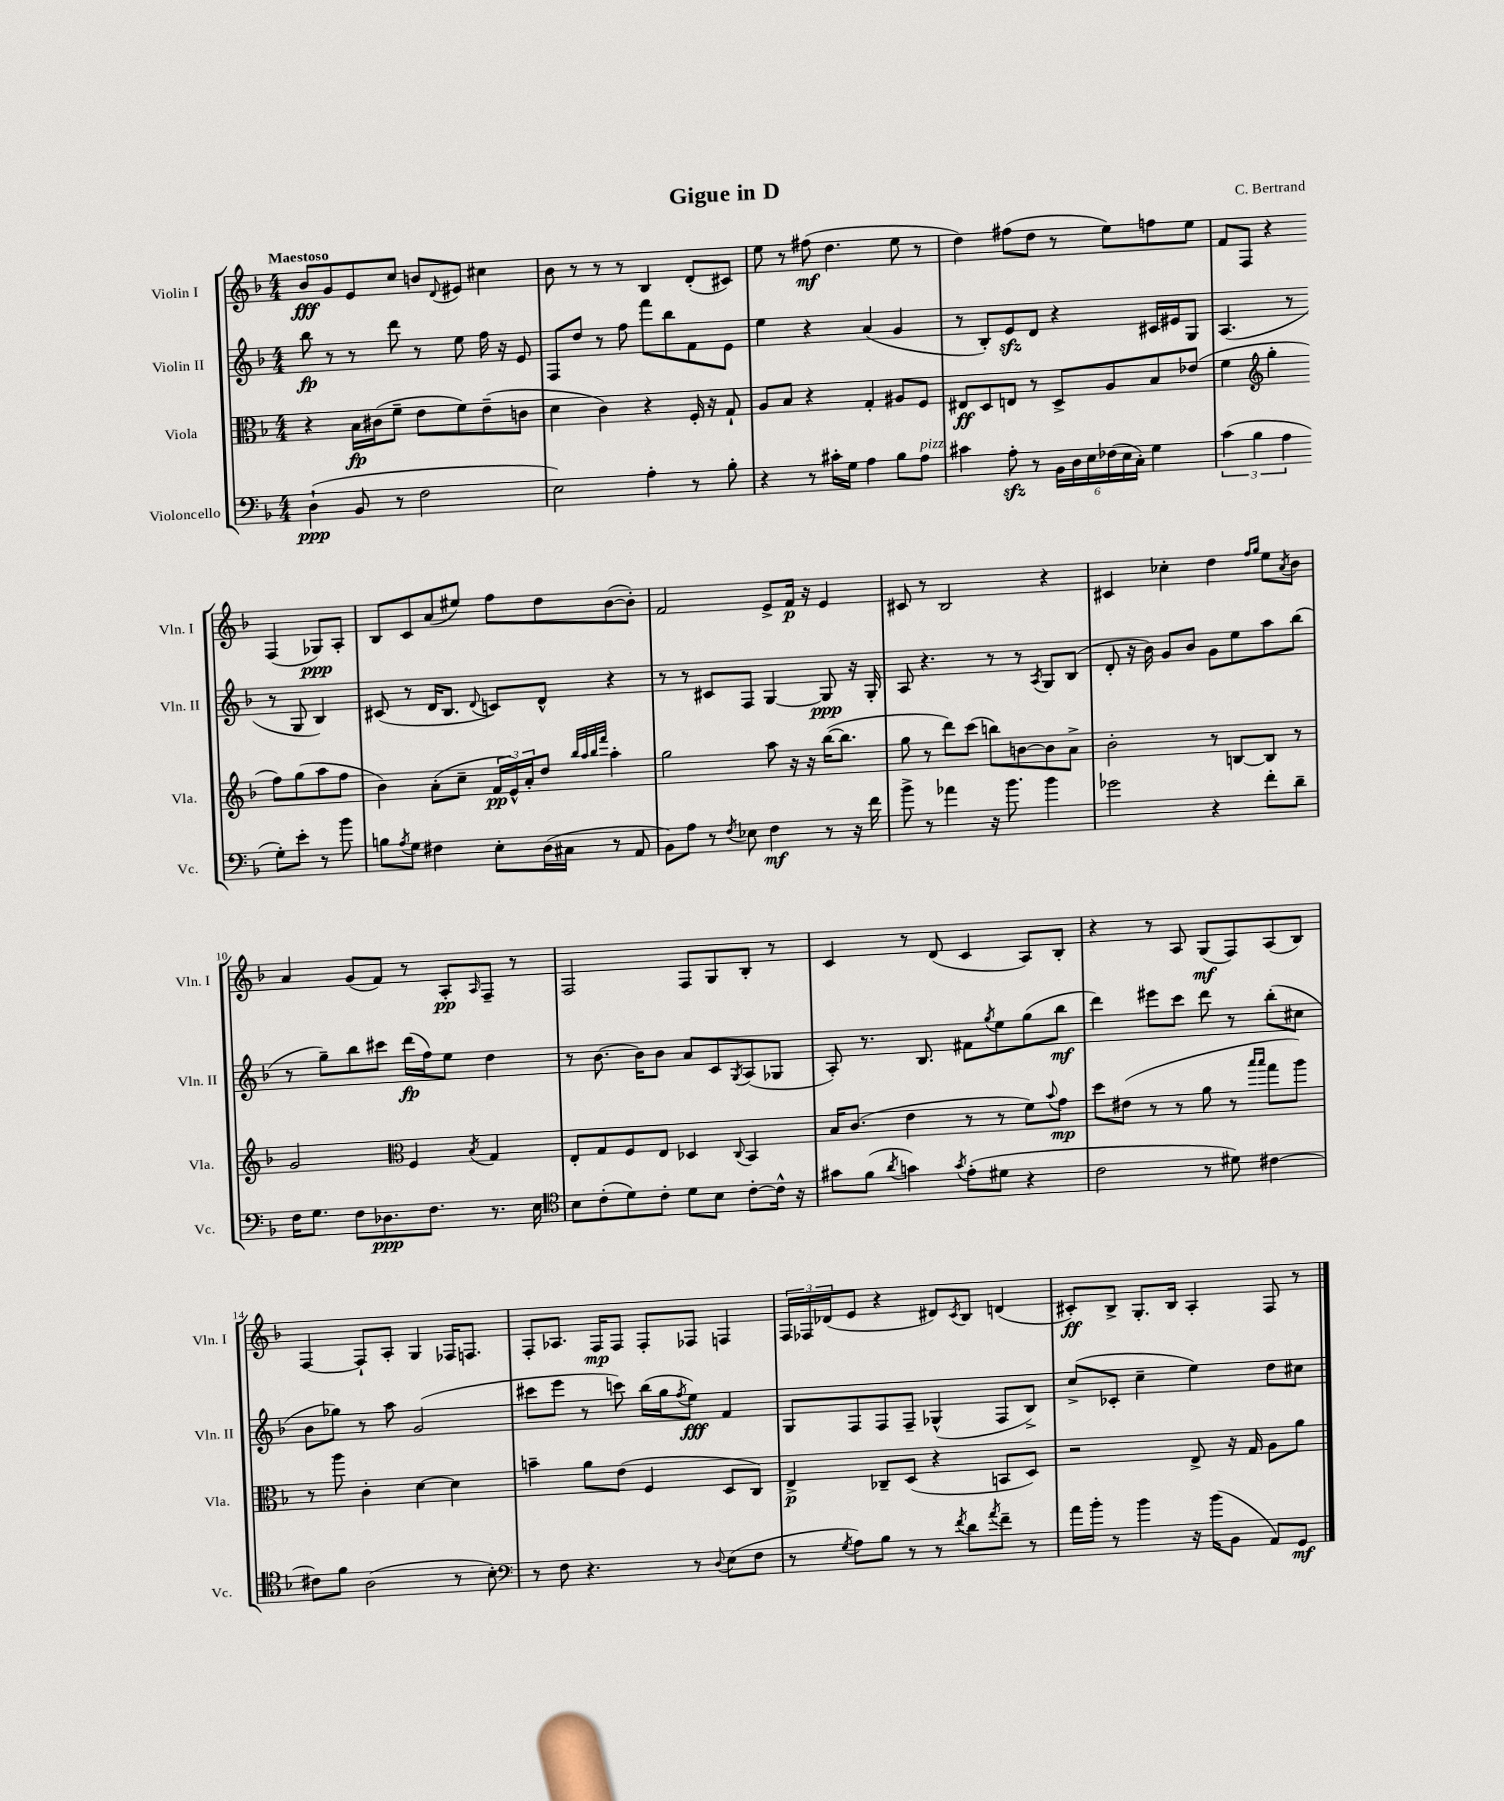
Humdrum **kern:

**kern	**dynam	**kern	**dynam	**kern	**dynam	**kern	**dynam
*part4	*part4	*part3	*part3	*part2	*part2	*part1	*part1
*staff4	*staff4	*staff3	*staff3	*staff2	*staff2	*staff1	*staff1
*I"Violoncello	*	*I"Viola	*	*I"Violin II	*	*I"Violin I	*
*I'Vc.	*	*I'Vla.	*	*I'Vln. II	*	*I'Vln. I	*
*clefF4	*	*clefC3	*	*clefG2	*	*clefG2	*
*k[b-]	*	*k[b-]	*	*k[b-]	*	*k[b-]	*
*M4/4	*	*M4/4	*	*M4/4	*	*M4/4	*
=1	=1	=1	=1	=1	=1	=1	=1
!	!	!	!	!	!	!LO:TX:a:B:t=Maestoso	!
(4D`\	ppp	4r	.	8bb-\	fp	8b-/L	fff
.	.	.	.	8r	.	8g/	.
8BB-/	.	16B-\LL	fp	8r	.	8e/	.
.	.	(16c#X\J	.	.	.	.	.
8r	.	8f~\J	.	8ddd\	.	8cc/J	.
2F\	.	8e\L	.	8r	.	8bn/L	.
.	.	.	.	.	.	8qqd/	.
.	.	8f\)	.	8ee\	.	8e#X/J	.
.	.	(8e~\	.	16ff\	.	4cc#X\	.
.	.	.	.	16r	.	.	.
.	.	8cn\J	.	8e/	.	.	.
=2	=2	=2	=2	=2	=2	=2	=2
2E\)	.	4d\	.	8F/L	.	8b-\	.
.	.	.	.	8dd/J	.	8r	.
.	.	4c\)	.	8r	.	8r	.
.	.	.	.	8ff\	.	8r	.
4A'\	.	4r	.	8fff\L	.	4B-/	.
.	.	.	.	8bb-\	.	.	.
8r	.	16F'/	.	8f\	.	(8d'/L	.
.	.	16r	.	.	.	.	.
8B-'\	.	8G`/	.	8e\J	.	8c#X/J)	.
=3	=3	=3	=3	=3	=3	=3	=3
4r	.	8A/L	.	4ee\	.	8ee\	.
.	.	8B-/J	.	.	.	8r	.
8r	.	4r	.	4r	.	(8ff#X\	mf
16c#X'\LL	.	.	.	.	.	4.dd\	.
16G\JJ	.	.	.	.	.	.	.
4A\	.	4G'/	.	(4a/	.	.	.
8B-\L	.	8A#X/L	.	4g/	.	8ee\	.
!LO:TX:a:i:t=pizz.	!	!	!	!	!	!	!
8A\J	.	8F/J	.	.	.	8r	.
=4	=4	=4	=4	=4	=4	=4	=4
4c#X\	.	8E#X/L	ff	8r	.	4dd\)	.
.	.	8D/	.	8B-'/L)	.	.	.
8Azz'\	.	8En/J	.	8ezz/	.	(8ff#X\L	.
8r	.	8r	.	8d/J	.	8dd\J	.
24BB-\LL	.	8D^/L	.	4r	.	8r	.
24D\	.	.	.	.	.	.	.
24E\	.	.	.	.	.	.	.
(24F-X\	.	8A/	.	.	.	8ee\L)	.
24E\	.	.	.	.	.	.	.
24C'\JJ)	.	.	.	.	.	.	.
4G\	.	8B-/	.	16c#X/LL	.	8ffn\	.
.	.	.	.	16e#X/J	.	.	.
.	.	(8e-X/J	.	8G/J	.	8ee\J	.
=5	=5	=5	=5	=5	=5	=5	=5
(6c\	.	4f\	.	(4.A/	.	8f/L	.
.	.	.	.	.	.	8F/J	.
6B-\	.	.	.	.	.	.	.
*	*	*clefG2	*	*	*	*	*
.	.	4gg'\	.	.	.	4r	.
6A\	.	.	.	.	.	.	.
.	.	.	.	8r	.	.	.
8G'\L)	.	8ff\L)	.	8r	.	(4F/	.
8e'\J	.	(8gg\	.	8G/	.	.	.
8r	.	8aa\	.	4B-/)	.	8G-X/L)	ppp
8b-\	.	8ff\J	.	.	.	8A'/J	.
!!LO:LB:g=z
=6	=6	=6	=6	=6	=6	=6	=6
8Bn\L	.	4b-\)	.	(8c#X/	.	8B-/L	.
8qA/	.	.	.	.	.	.	.
8G\J	.	.	.	8r	.	8c/	.
4F#X\	.	(8a'\L	.	16d/KL	.	(8a/	.
.	.	.	.	8.B-/J	.	.	.
.	.	8cc~\J	.	.	.	8ee#X/J)	.
.	.	.	.	8qqd/	.	.	.
8E'\L	.	24f/LL	pp	8cn/L)	.	8ff\L	.
.	.	24e^^/)	.	.	.	.	.
.	.	24a'/J	.	.	.	.	.
(16D\L	.	8dd/J	.	8d^^/J	.	8dd\	.
16C#X\JJ	.	.	.	.	.	.	.
.	.	32qqbb-/LLL	.	.	.	.	.
.	.	32qqaa/	.	.	.	.	.
.	.	32qqbb-/	.	.	.	.	.
.	.	32qqfff/JJJ	.	.	.	.	.
8r	.	4aa'\	.	4r	.	([8b-\	.
8AA/	.	.	.	.	.	8b-'\J])	.
=7	=7	=7	=7	=7	=7	=7	=7
8BB-\L)	.	2gg\	.	8r	.	2f/	.
8A\J	.	.	.	8r	.	.	.
8r	.	.	.	8c#X/L	.	.	.
8qF/	.	.	.	.	.	.	.
8E-X\	.	.	.	8F/J	.	.	.
4F\	mf	8aa\	.	[4G/	.	8e^/L	.
.	.	16r	.	.	.	16f/Jk	p
.	.	16r	.	.	.	16r	.
8r	.	([16bb-\KL	.	8G/]	ppp	4e/	.
.	.	8.bb-\J]	.	.	.	.	.
16r	.	.	.	16r	.	.	.
16f\	.	.	.	16G'/	.	.	.
=8	=8	=8	=8	=8	=8	=8	=8
8b-^\	.	8gg\	.	8A/	.	8c#X/	.
8r	.	8r	.	4.r	.	8r	.
4a-X\	.	8ddd\L)	.	.	.	2B-/	.
.	.	(8ccc\J	.	.	.	.	.
16r	.	8bbn\L)	.	8r	.	.	.
8.b-\	.	.	.	.	.	.	.
.	.	[8bn\	.	8r	.	.	.
.	.	.	.	8qA/	.	.	.
4b-\	.	8b\]	.	8G/L	.	4r	.
.	.	8a^\J	.	(8B-/J	.	.	.
=9	=9	=9	=9	=9	=9	=9	=9
2g-X\	.	2b-'\	.	8d'/	.	4c#X/	.
.	.	.	.	16r	.	.	.
.	.	.	.	16b-\)	.	.	.
.	.	.	.	8g/L	.	4cc-X'\	.
.	.	.	.	8b-/J	.	.	.
4r	.	8r	.	8g\L	.	4dd\	.
.	.	[8Bn/L	.	8ee\	.	.	.
.	.	.	.	.	.	16qqff/LL	.
.	.	.	.	.	.	16qqgg/JJ	.
8f'\L	.	8B/J]	.	8aa\	.	8ee\L	.
.	.	.	.	.	.	8qa/	.
8d~\J	.	8r	.	(8bb-\J	.	8b-\J	.
!!LO:LB:g=z
=10	=10	=10	=10	=10	=10	=10	=10
16F\KL	.	2g/	.	8r	.	4a/	.
8.G\J	.	.	.	.	.	.	.
.	.	.	.	8gg~\L)	.	.	.
8F\L	.	.	.	8bb-\	.	(8g/L	.
8.D-X\	ppp	.	.	8ccc#X\J	.	8f/J)	.
*	*	*clefC3	*	*	*	*	*
.	.	4F/	.	(16ddd\LL	fp	8r	.
8.F\J	.	.	.	16ff\J)	.	.	.
.	.	.	.	8ee\J	.	8A'/L	pp
.	.	8qB-/	.	.	.	16qqA/	.
8.r	.	4G/	.	4dd\	.	8F~/J	.
.	.	.	.	.	.	8r	.
16E\	.	.	.	.	.	.	.
=11	=11	=11	=11	=11	=11	=11	=11
*clefC4	*	*	*	*	*	*	*
8B-\L	.	8E'/L	.	8r	.	2F/	.
(8c'\	.	8G/	.	[8.b-\	.	.	.
8d\)	.	8F/	.	.	.	.	.
.	.	.	.	16b-\KL]	.	.	.
8c'\J	.	8E/J	.	8b-\J	.	.	.
8d\L	.	4D-X/	.	8a/L	.	8F/L	.
8B-\J	.	.	.	8c/	.	8G/	.
.	.	8qqC/	.	8qG/	.	.	.
[8c'\L	.	4BB-/	.	(8A/	.	8B-'/J	.
16c^^\Jk]	.	.	.	8G-X/J	.	8r	.
16r	.	.	.	.	.	.	.
=12	=12	=12	=12	=12	=12	=12	=12
8g#X\L	.	16B-/KL	.	8A'/)	.	4c/	.
.	.	(8.c/J	.	.	.	.	.
(8f\J	.	.	.	8.r	.	.	.
8qa/	.	.	.	.	.	.	.
4gn\)	.	4e\	.	.	.	8r	.
.	.	.	.	8.B-/	.	.	.
.	.	.	.	.	.	(8d/	.
8qg/	.	.	.	.	.	.	.
(8e'\L	.	8r	.	8f#X\L	.	4c/	.
.	.	.	.	8qgg/	.	.	.
8d#X\J	.	8r	.	8ee\	.	.	.
4r	.	8f\L)	.	(8gg\	.	8A/L)	.
.	.	8qqb-/	.	.	.	.	.
.	.	8g\J	mp	8bb-\J	mf	8B-'/J	.
=13	=13	=13	=13	=13	=13	=13	=13
2c\	.	8dd\L	.	4ddd\)	.	4r	.
.	.	(8e#X\J	.	.	.	.	.
.	.	8r	.	8eee#X\L	.	8r	.
.	.	8r	.	8ccc\J	.	8A/	.
8r	.	8a\	.	8ddd\	.	(8G/L	mf
8d#X\)	.	8r	.	8r	.	8F/)	.
.	.	16qqbb-/LL	.	.	.	.	.
.	.	16qqbb-/JJ	.	.	.	.	.
[4c#X\	.	8gg\L	.	(8bb-'\L	.	(8A/	.
.	.	8aa\J)	.	8cc#X\J	.	8B-/J)	.
!!LO:LB:g=z
=14	=14	=14	=14	=14	=14	=14	=14
8c#X\L]	.	8r	.	8b-\L	.	[4F/	.
8f\J	.	8aa\	.	8gg-X\J)	.	.	.
(2A\	.	4c'\	.	8r	.	8F`/L]	.
.	.	.	.	8aa\	.	8A'/J	.
.	.	[4d\	.	(2g/	.	4G/	.
8r	.	4d\]	.	.	.	16F-X/KL	.
.	.	.	.	.	.	8.Fn/J	.
8B-'\)	.	.	.	.	.	.	.
=15	=15	=15	=15	=15	=15	=15	=15
*clefF4	*	*	*	*	*	*	*
8r	.	4bn~\	.	8ccc#X\L	.	8F'/L	.
8F\	.	.	.	8eee\J	.	8.A-X/J	.
4.r	.	8a\L	.	8r	.	.	.
.	.	.	.	.	.	16F/KL	mp
.	.	(8e\J	.	8cccn\)	.	8F/J	.
.	.	4F/	.	(16bb-\LL	.	8F'/L	.
.	.	.	.	16gg\J	.	.	.
.	.	.	.	8qff/	.	.	.
8r	.	.	.	8ee\J)	fff	8F-X/J	.
8qqD/	.	.	.	.	.	.	.
(8E\L	.	8D/L	.	4f/	.	4Fn/	.
8F\J	.	8C/J)	.	.	.	.	.
=16	=16	=16	=16	=16	=16	=16	=16
8r	.	4E^/	p	8G/L	.	24F/LL	.
.	.	.	.	.	.	24F-X/	.
.	.	.	.	.	.	(24d-X/J	.
8qG/	.	.	.	.	.	.	.
8A\L)	.	.	.	8F/	.	8e/J	.
8B-\J	.	8C-X~/L	.	8F/	.	4r	.
8r	.	(8D/J	.	8F~/J	.	.	.
8r	.	4r	.	(4G-X^^/	.	8d#X/L)	.
8qf/	.	.	.	.	.	8qc/	.
8d\L	.	.	.	.	.	8B-/J	.
8qa/	.	.	.	.	.	.	.
8f~\J	.	8BBn/L	.	8F/L	.	(4dn/	.
8r	.	8D/J)	.	8B-^/J)	.	.	.
=17	=17	=17	=17	=17	=17	=17	=17
16a\LL	.	2r	.	(8cc^/L	.	8c#X'/L)	ff
16b-'\JJ	.	.	.	.	.	.	.
8r	.	.	.	8c-X'/J	.	8B-^/J	.
4b-\	.	.	.	4cc~\	.	8.G'/L	.
.	.	.	.	.	.	16B-/Jk	.
16r	.	8E^/	.	4ee\)	.	4A'/	.
(16b-\KL	.	.	.	.	.	.	.
8BB-\J	.	16r	.	.	.	.	.
.	.	16G/	.	.	.	.	.
8AA/L)	.	8A\L	.	8dd\L	.	8F/	.
8GG/J	mf	8a\J	.	8cc#X\J	.	8r	.
==	==	==	==	==	==	==	==
*-	*-	*-	*-	*-	*-	*-	*-
